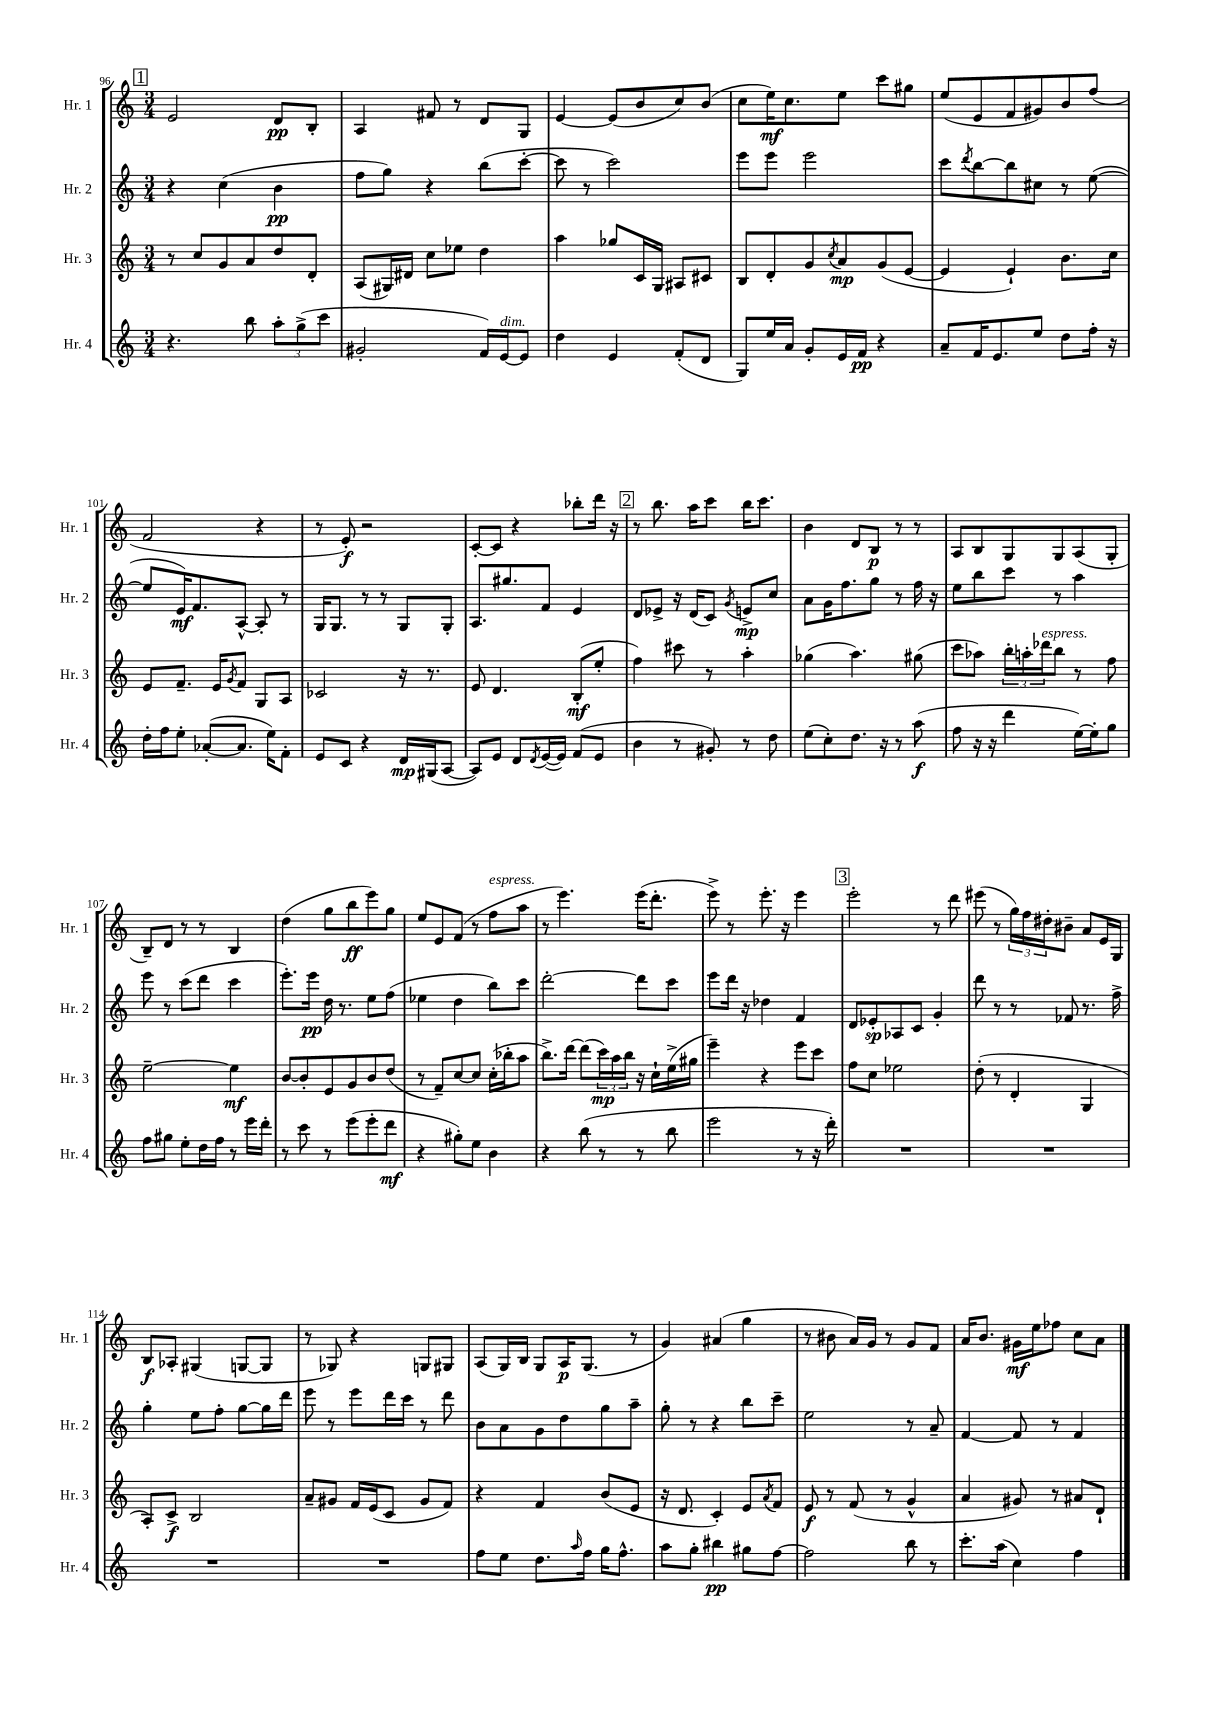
<<
\new StaffGroup <<
\new Staff = "s0" \with { instrumentName = "Hr. 1" shortInstrumentName = "Hr. 1" } {
    \clef treble \key c \major \numericTimeSignature \time 3/4
    \mark \markup { \box "1" } e'2 d'8\pp b8-. |
    a4 fis'8 r8 d'8 g8 |
    e'4~ e'8( b'8 c''8) b'8( |
    c''8 e''16\mf) c''8. e''8 c'''8 gis''8 |
    e''8( e'8 f'8 gis'8) b'8 f''8( |
    f'2 r4 |
    r8 e'8-.\f) r2 |
    c'8~-. c'8 r4 bes''8-. d'''16 r16 |
    \mark \markup { \box "2" } r8 b''8. a''16 c'''8 b''16 c'''8. |
    b'4 d'8 b8\p r8 r8 |
    a8 b8 g8 g8 a8( g8-. |
    b8--) d'8 r8 r8 b4 |
    d''4( g''8 b''8\ff e'''8) g''8 |
    e''8 e'8 f'8( r8 f''8^\markup { \italic "espress." } a''8 |
    r8 e'''4.) e'''16( d'''8.-. |
    e'''8->) r8 e'''8.-. r16 e'''4 |
    \mark \markup { \box "3" } e'''2-. r8 d'''8 |
    eis'''8( r8 \tuplet 3/2 { g''16) f''16 dis''16-. } bis'8-- a'8 e'16 g16 |
    b8\f aes8-. gis4( g8~ g8 |
    r8 ges8) r4 g8 gis8 |
    a8( g16) b16 g8 a16\p g8.( r8 |
    g'4) ais'4( g''4 |
    r8 bis'8 a'16) g'16 r8 g'8 f'8 |
    a'16 b'8. gis'16\mf e''16 fes''8 c''8 a'8 \bar "|." |
}
\new Staff = "s1" \with { instrumentName = "Hr. 2" shortInstrumentName = "Hr. 2" } {
    \clef treble \key c \major \numericTimeSignature \time 3/4
    \mark \markup { \box "1" } r4 c''4( b'4\pp |
    f''8 g''8) r4 b''8( c'''8~-. |
    c'''8 r8 c'''2) |
    e'''8 e'''8 e'''2 |
    c'''8 \acciaccatura { d'''8 } b''8~ b''8 cis''8 r8 e''8~( |
    e''8 e'16\mf) f'8. a8~-^ a8-. r8 |
    g16 g8. r8 r8 g8 g8-. |
    a8. gis''8. f'8 e'4 |
    \mark \markup { \box "2" } d'8 ees'8-> r16 d'16( c'8) \acciaccatura { g'8 } e'8->\mp c''8 |
    a'8 g'16 f''8. g''8 r8 f''16 r16 |
    e''8 b''8 c'''8 r8 a''4 |
    e'''8 r8 c'''8( d'''8 c'''4 |
    e'''8.-.) e'''16\pp d''16 r8. e''8 f''8( |
    ees''4 d''4 b''8) c'''8 |
    d'''2~-. d'''8 c'''8 |
    e'''8 d'''16 r16 des''4 f'4 |
    \mark \markup { \box "3" } d'8 ees'8-.\sp aes8 c'8 g'4-. |
    d'''8 r8 r8 fes'8 r8. f''16-> |
    g''4-. e''8 f''8-. g''8~ g''16 d'''16 |
    e'''8 r8 e'''8 d'''16 c'''16 r8 d'''8 |
    b'8 a'8 g'8 d''8 g''8 a''8-- |
    g''8-. r8 r4 b''8 c'''8-- |
    e''2 r8 a'8-- |
    f'4~ f'8 r8 f'4 \bar "|." |
}
\new Staff = "s2" \with { instrumentName = "Hr. 3" shortInstrumentName = "Hr. 3" } {
    \clef treble \key c \major \numericTimeSignature \time 3/4
    \mark \markup { \box "1" } r8 c''8 g'8 a'8 d''8 d'8-. |
    a8( gis16) dis'16 c''8 ees''8 d''4 |
    a''4 ges''8 c'16 g16 ais8 cis'8 |
    b8 d'8-. g'8 \acciaccatura { c''8 } a'8\mp g'8( e'8~ |
    e'4 e'4-!) b'8. c''16 |
    e'8 f'8.-- e'16 \acciaccatura { g'8 } f'8 g8 a8 |
    ces'2 r16 r8. |
    e'8 d'4. b8-.\mf( e''8-. |
    \mark \markup { \box "2" } f''4) cis'''8 r8 a''4-. |
    ges''4( a''4.) gis''8( |
    c'''8 aes''8) \tuplet 3/2 { b''16-. a''16-. des'''16^\markup { \italic "espress." } } b''8 r8 f''8 |
    e''2~-- e''4\mf |
    b'8~ b'8-. e'8 g'8 b'8 d''8( |
    r8 f'8--) c''8~ c''8 c''16-.( bes''16-. a''8 |
    b''8.->) d'''16~ d'''8( \tuplet 3/2 { c'''16\mp) a''16 b''16 } r16 c''16-! e''16->( gis''16 |
    e'''4--) r4 e'''8 c'''8 |
    \mark \markup { \box "3" } f''8 c''8 ees''2 |
    d''8-.( r8 d'4-. g4 |
    a8-.) c'8->\f b2 |
    a'8-- gis'8 f'16 e'16( c'8 gis'8 f'8) |
    r4 f'4 b'8( e'8 |
    r16 d'8. c'4-.) e'8 \acciaccatura { a'8 } f'8 |
    e'8\f r8 f'8( r8 g'4-^ |
    a'4 gis'8) r8 ais'8 d'8-! \bar "|." |
}
\new Staff = "s3" \with { instrumentName = "Hr. 4" shortInstrumentName = "Hr. 4" } {
    \clef treble \key c \major \numericTimeSignature \time 3/4
    \mark \markup { \box "1" } r4. b''8 \tuplet 3/2 { a''8-. g''8->( c'''8 } |
    gis'2-. f'16) e'16~^\markup { \italic "dim." } e'8 |
    d''4 e'4 f'8-.( d'8 |
    g8) e''16 a'16 g'8-. e'16 f'16\pp r4 |
    a'8-- f'16 e'8. e''8 d''8 f''16-. r16 |
    d''16-. f''16 e''8-. aes'8~-.( aes'8. e''16) f'8-. |
    e'8 c'8 r4 d'16\mp gis16( a8~ |
    a8) e'8 d'8 \acciaccatura { d'8 } e'16~( e'16) f'8( e'8 |
    \mark \markup { \box "2" } b'4 r8 gis'8-.) r8 d''8 |
    e''8( c''8-.) d''8. r16 r8 a''8\f( |
    f''8 r16 r16 d'''4 e''16~) e''16-. g''8 |
    f''8 gis''8 e''8-. d''16 f''16 r8 e'''16 d'''16-. |
    r8 c'''8 r8 e'''8( e'''8-. d'''8\mf |
    r4 gis''8-.) e''8 b'4 |
    r4 b''8( r8 r8 b''8 |
    e'''2 r8 r16 d'''16-.) |
    \mark \markup { \box "3" } R2. |
    R2. |
    R2. |
    R2. |
    f''8 e''8 d''8. \grace { a''16 } f''16 g''16 f''8.-^ |
    a''8 g''8-. bis''4\pp gis''8 f''8~ |
    f''2 b''8 r8 |
    c'''8.-. a''16( c''4) f''4 \bar "|." |
}
>>
>>
\layout { \context { \Score currentBarNumber = #96 } }
